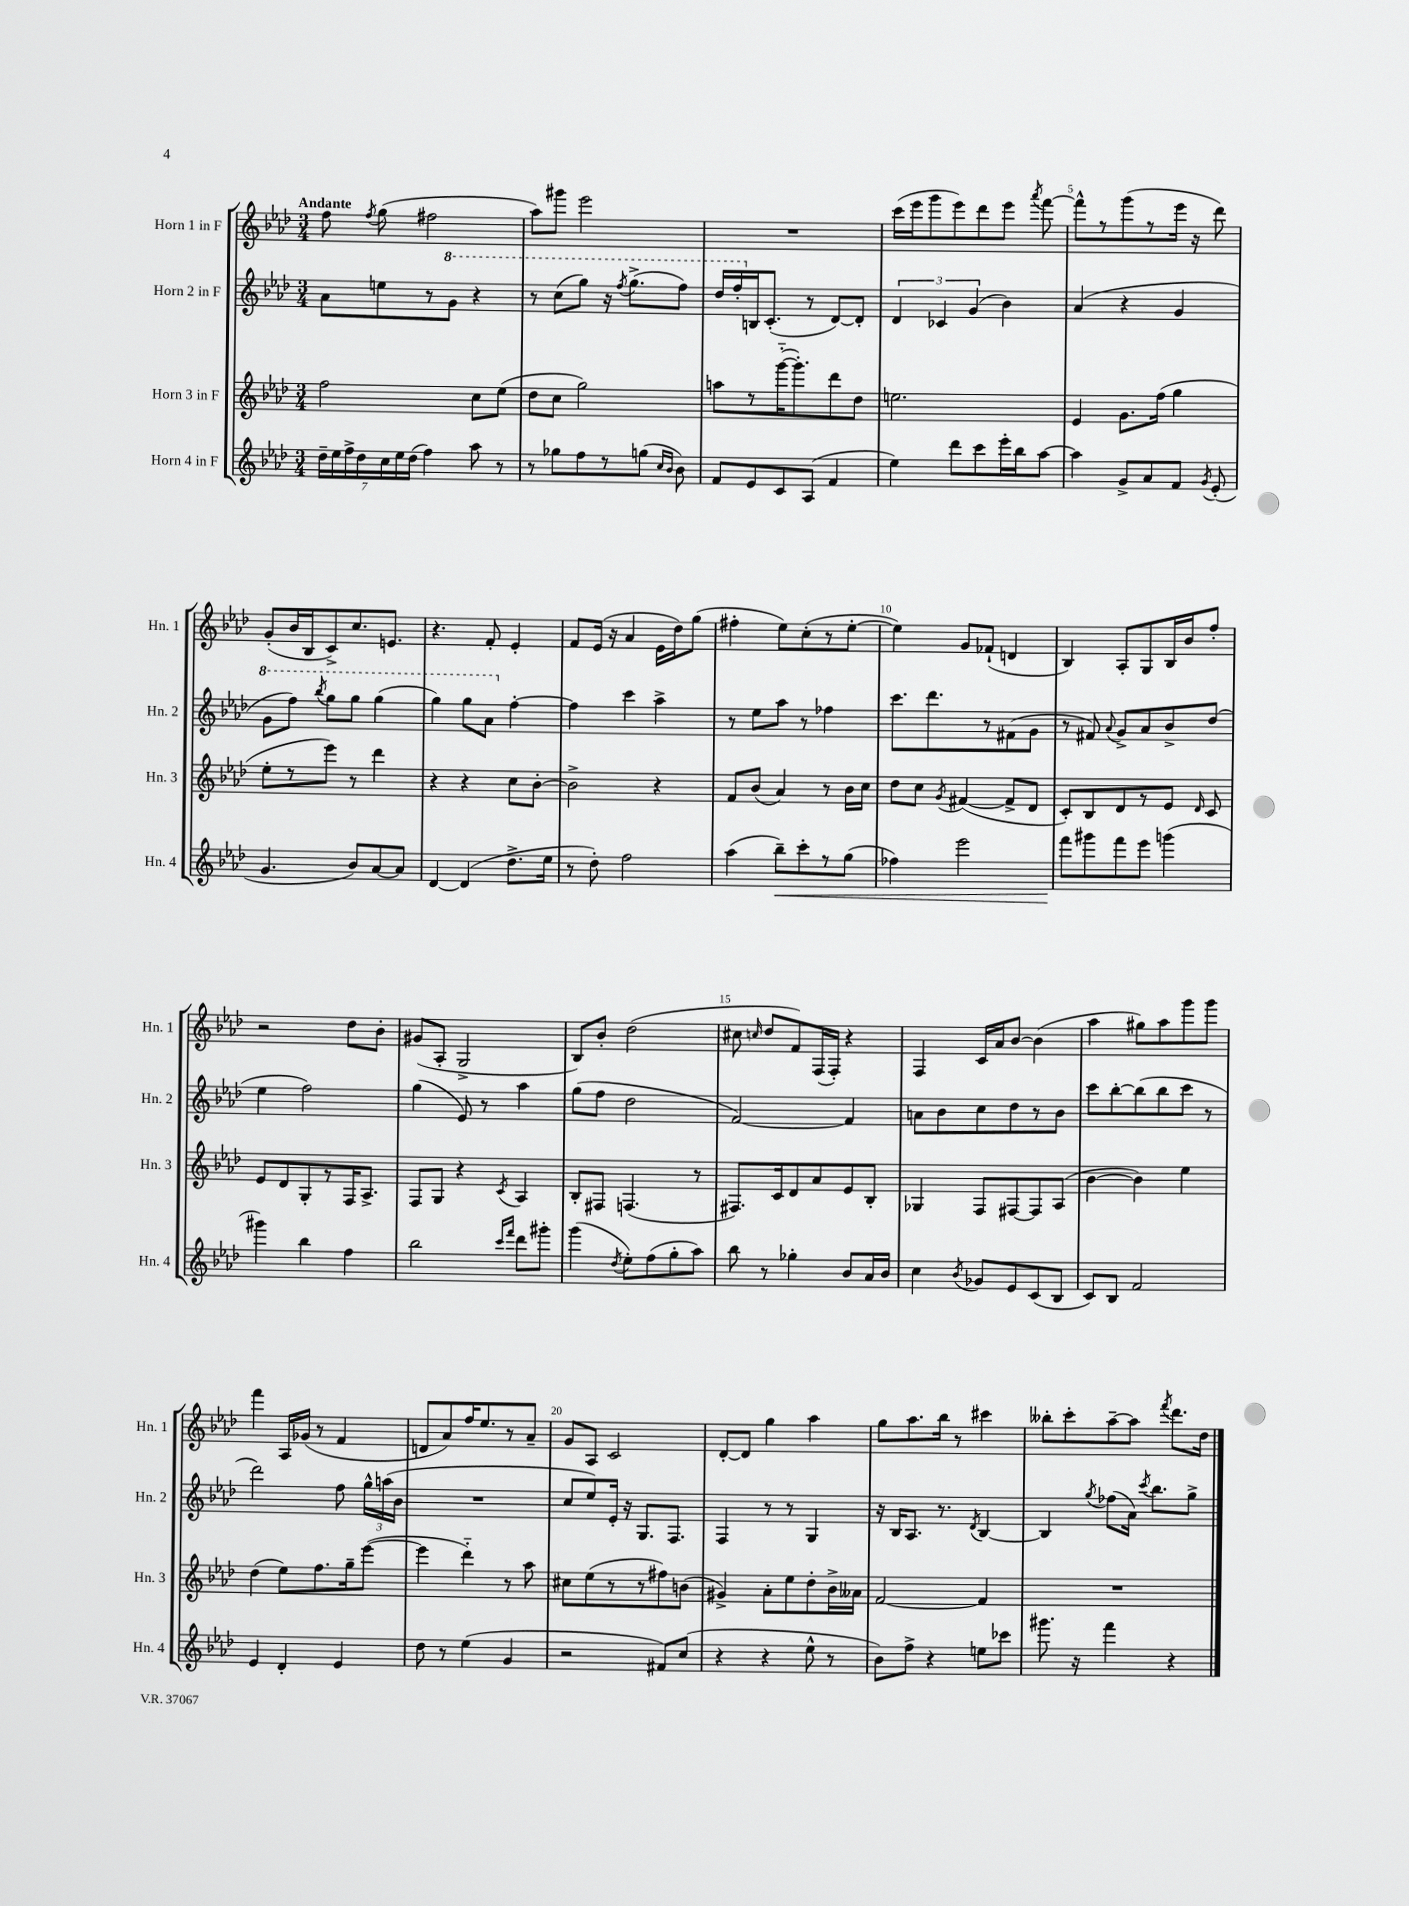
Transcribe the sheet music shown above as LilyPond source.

<<
\new StaffGroup <<
\new Staff = "s0" \with { instrumentName = "Horn 1 in F" shortInstrumentName = "Hn. 1" } {
    \clef treble \key aes \major \numericTimeSignature \time 3/4 \tempo "Andante"
    \autoBeamOff f''8 \acciaccatura { f''8 } g''8( fis''2 |
    aes''8[) gis'''8] ees'''2 |
    R2. |
    c'''16[( ees'''16 g'''8 ees'''8) des'''8 ees'''8] \acciaccatura { aes'''8 } f'''8~ |
    f'''8[-^ r8 g'''8( r8 ees'''16] r16 des'''8) |
    g'8[-.( bes'16 bes16 c'8->) c''8. e'8.] |
    r4. f'8-. ees'4-. |
    f'8[ ees'16]( r16 aes'4 ees'16[ des''16) g''8]( |
    fis''4-. ees''8[) c''8-.( r8 ees''8]~-. |
    ees''4) g'8[ fes'8]-!( d'4 |
    bes4) aes8[-. g8 bes16 bes'16 f''8]-. |
    r2 des''8[ bes'8]-. |
    gis'8[( aes8]-. g2-> |
    bes8[) bes'8]-. des''2( |
    cis''8 \grace { c''16 } des''8[ f'8) f16( f16]-.) r4 |
    f4 c'16[ aes'16 bes'8]~ bes'4( |
    aes''4 gis''8[) aes''8 g'''8 g'''8] |
    f'''4 aes16[ ges'16]( r8 f'4 |
    d'8[ aes'8) f''16 ees''8. r8 aes'8]-- |
    g'8[ aes8] c'2 |
    des'8[~-. des'8] g''4 aes''4 |
    g''8[ aes''8. bes''16] r8 cis'''4 |
    beses''8[-. c'''8-. aes''8~-- aes''8] \acciaccatura { f'''8 } des'''8.[ des''16] \bar "|." |
}
\new Staff = "s1" \with { instrumentName = "Horn 2 in F" shortInstrumentName = "Hn. 2" } {
    \clef treble \key aes \major \numericTimeSignature \time 3/4
    \autoBeamOff aes'8[ e''8 r8 \ottava #1 g''8] r4 |
    r8 c'''8[( g'''8]) r16 \acciaccatura { f'''8 } g'''8.[->( f'''8]) |
    des'''16[ f'''16-. \ottava #0 b16 c'8.]-.( r8 des'8[~) des'8]-. |
    \tuplet 3/2 { des'4 ces'4 g'4( } bes'4) |
    aes'4( r4 g'4 |
    \ottava #1 g''8[ f'''8]) \acciaccatura { bes'''8 } g'''8[ g'''8] g'''4( |
    g'''4) g'''8[ aes''8] \ottava #0 f''4~-. |
    f''4 c'''4 aes''4-> |
    r8 ees''8[ aes''8] r8 fes''4 |
    c'''8.[ des'''8. r8 fis'8( g'8] |
    r8 fis'8) \appoggiatura { aes'8 } g'8[-> aes'8 bes'8-> des''8]( |
    ees''4 f''2) |
    g''4( ees'8) r8 aes''4 |
    g''8[( f''8] des''2 |
    f'2~) f'4 |
    a'8[ bes'8 c''8 des''8 r8 bes'8] |
    c'''8[ bes''8~-. bes''8( bes''8 c'''8] r8 |
    des'''2) f''8 \tuplet 3/2 { g''16[-^ a''16( bes'16] } |
    R2. |
    c''8[ ees''8) ees'16]-. r16 g8.[ f8.] |
    f4 r8 r8 g4 |
    r16 bes16[ aes8.] r8. \acciaccatura { des'8 } bes4~ |
    bes4 \acciaccatura { g''8 } fes''8[( aes'16]) \acciaccatura { c'''8 } bes''8.[ g''8]-> \bar "|." |
}
\new Staff = "s2" \with { instrumentName = "Horn 3 in F" shortInstrumentName = "Hn. 3" } {
    \clef treble \key aes \major \numericTimeSignature \time 3/4
    \autoBeamOff f''2 c''8[ ees''8]( |
    des''8[ c''8] g''2) |
    a''8[ r8 g'''16~-_( g'''8.-.) des'''8 des''8] |
    e''2. |
    ees'4 g'8.[ f''16]( g''4 |
    ees''8[-. r8 ees'''8]) r8 des'''4 |
    r4 r4 c''8[ bes'8]~-. |
    bes'2-> r4 |
    f'8[ bes'8]( aes'4) r8 bes'16[ c''16] |
    des''8[ c''8] \acciaccatura { g'8 } fis'4~( fis'8[-> des'8] |
    c'8[-.) bes8 des'8 r8 ees'8] \grace { des'16 } c'8 |
    ees'8[ des'8 g8-. r8 f16 aes8.]-> |
    f8[ g8] r4 \acciaccatura { c'8 } aes4 |
    bes8[-. fis8] f4.( r8 |
    fis8.[) c'16 des'8 aes'8 ees'8 bes8]-. |
    ges4 f8[ fis8~ fis8 aes8]( |
    bes'4~ bes'4) ees''4 |
    des''4( ees''8[) f''8. g''16-- ees'''8]~( |
    ees'''4 des'''4-_) r8 aes''8 |
    cis''8[ ees''8( r8 r8 fis''8) b'8]( |
    gis'4->) aes'8[-. ees''8 des''8-. bes'16-> aeses'16] |
    f'2~ f'4 |
    R2. \bar "|." |
}
\new Staff = "s3" \with { instrumentName = "Horn 4 in F" shortInstrumentName = "Hn. 4" } {
    \clef treble \key aes \major \numericTimeSignature \time 3/4
    \autoBeamOff \tuplet 7/4 { des''16[-- ees''16 f''16-> des''16 c''16 ees''16 des''16]( } f''4) aes''8 r8 |
    r8 ges''8[ f''8 r8 g''8]( \grace { c''16[ bes'16] } bes'8) |
    f'8[ ees'8 c'8 aes8]( f'4 |
    ees''4) des'''8[ c'''8 ees'''16-. bes''16 aes''8]~ |
    aes''4 g'8[-> aes'8 f'8] \acciaccatura { g'8 } ees'8-.( |
    g'4. bes'8[) aes'8~ aes'8] |
    des'4~ des'4( des''8.[-> ees''16] |
    r8 des''8-.) f''2 |
    aes''4( bes''8[--\<) c'''8-. r8 g''8]( |
    fes''4) ees'''2 |
    f'''8[\! gis'''8 f'''8 ees'''8] g'''4( |
    gis'''4) bes''4 f''4 |
    bes''2 \grace { c'''16[ f'''16] } des'''8[ gis'''8]-. |
    g'''4( \acciaccatura { des''8 } ees''8[-.) f''8( g''8-. aes''8]) |
    bes''8 r8 ges''4-. bes'8[ aes'16 bes'16] |
    c''4 \acciaccatura { bes'8 } ges'8[ ees'8 c'8( bes8] |
    c'8[) bes8] f'2 |
    ees'4 des'4-. ees'4 |
    des''8 r8 ees''4( g'4 |
    r2 fis'8[) c''8]( |
    r4 r4 ees''8-^ r8 |
    bes'8[) f''8]-> r4 e''8[ ces'''8] |
    gis'''8. r16 f'''4 r4 \bar "|." |
}
>>
>>
\layout { \context { \Score \override BarNumber.break-visibility = ##(#f #t #t) barNumberVisibility = #(every-nth-bar-number-visible 5) } }
